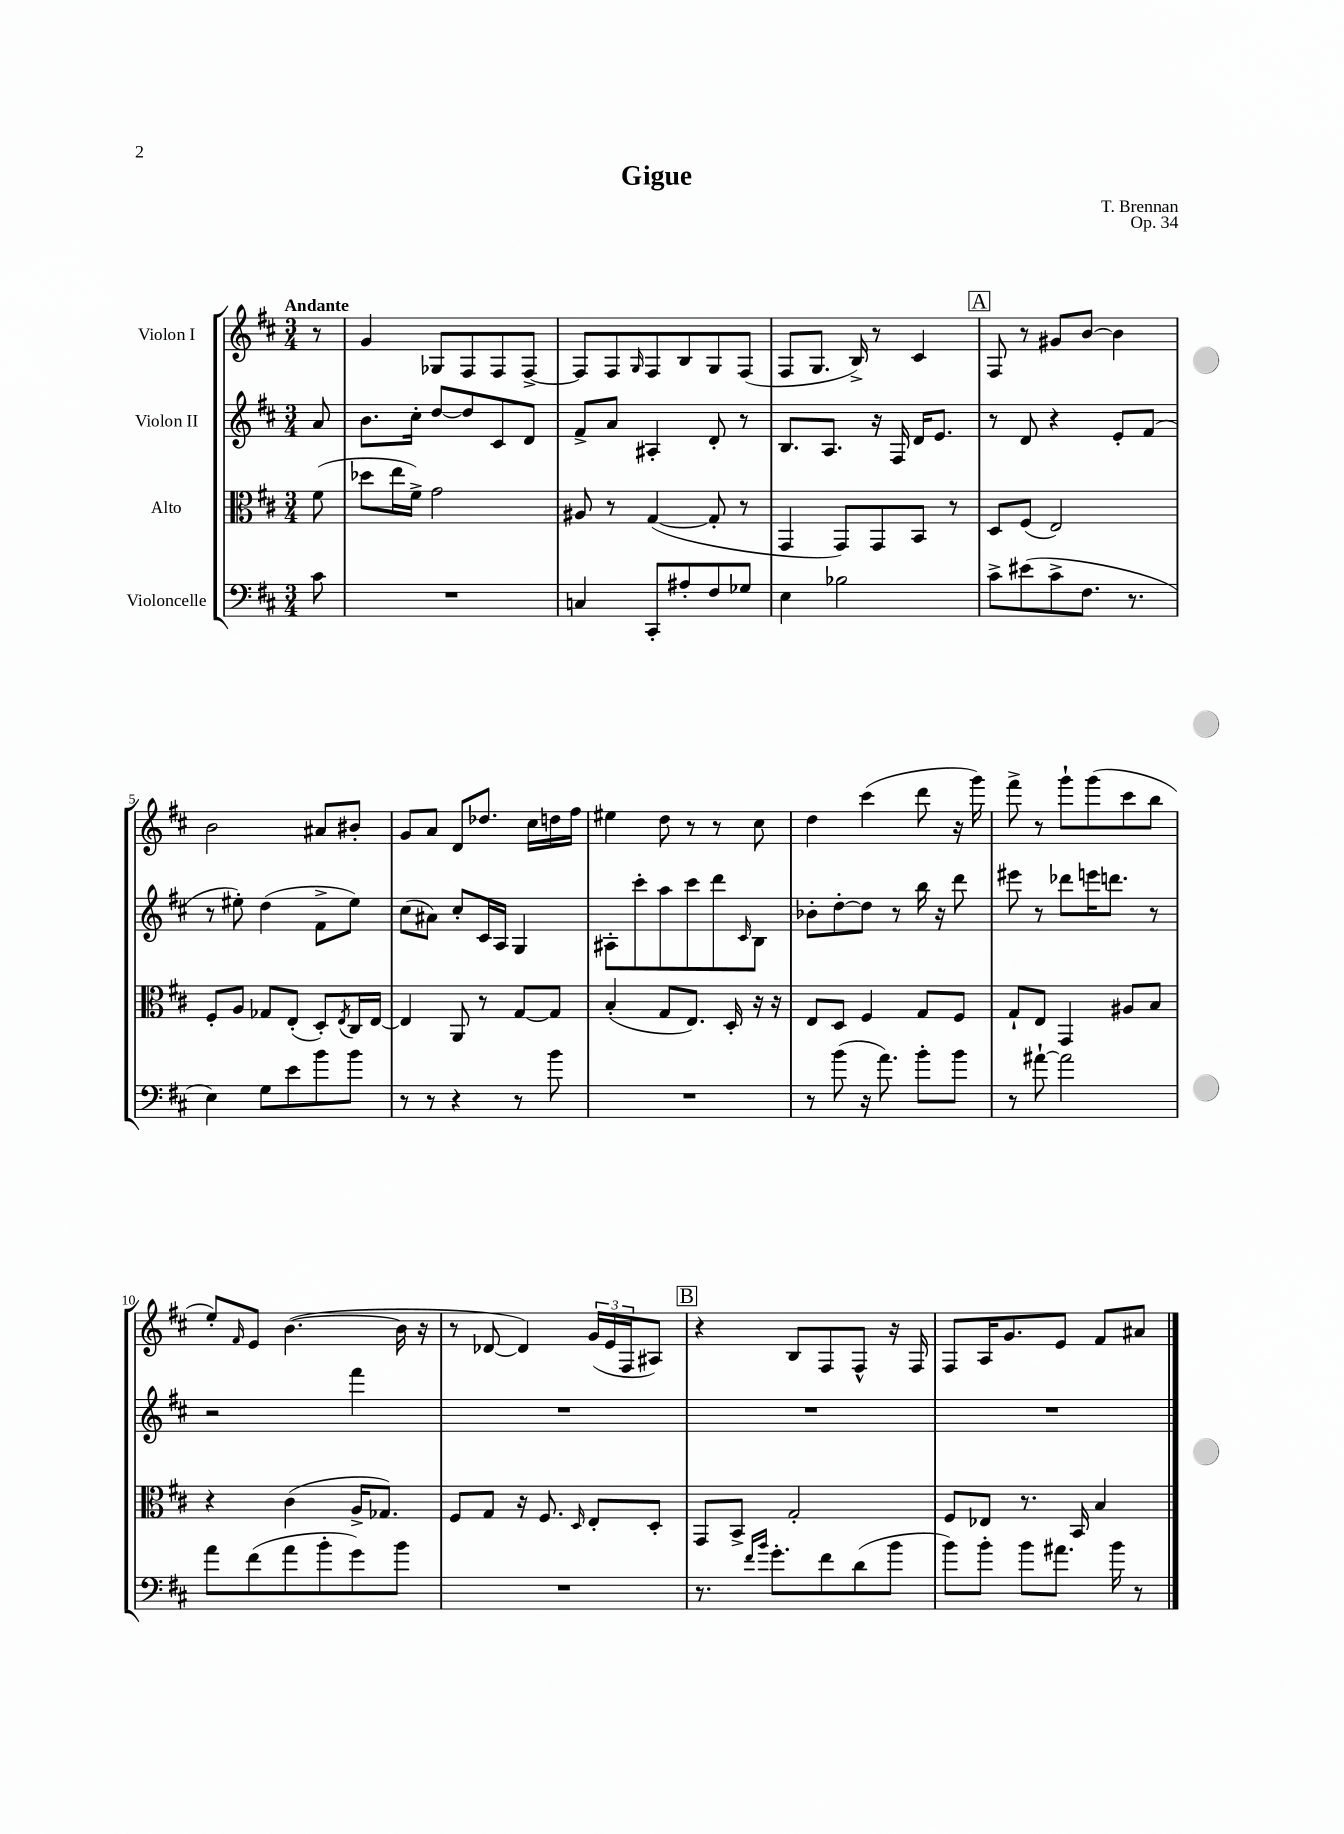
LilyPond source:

\header { title = "Gigue" composer = "T. Brennan" opus = "Op. 34" }
<<
\new StaffGroup <<
\new Staff = "s0" \with { instrumentName = "Violon I" } {
    \clef treble \key d \major \numericTimeSignature \time 3/4 \partial 8 \tempo "Andante"
    r8 |
    g'4 ges8 fis8 fis8 fis8~-> |
    fis8 fis8 \grace { g16 } fis8 b8 g8 fis8( |
    fis8 g8. b16->) r8 cis'4 |
    \mark \markup { \box "A" } fis8 r8 gis'8 b'8~ b'4 |
    b'2 ais'8 bis'8-. |
    g'8 a'8 d'8 des''8. cis''16 d''16 fis''16 |
    eis''4 d''8 r8 r8 cis''8 |
    d''4 cis'''4( d'''8 r16 g'''16) |
    fis'''8-> r8 g'''8-! g'''8( cis'''8 b''8 |
    e''8-.) \grace { fis'16 } e'8 b'4.~( b'16 r16 |
    r8 des'8~ des'4) \tuplet 3/2 { g'16( e'16 fis16 } ais8) |
    \mark \markup { \box "B" } r4 b8 fis8 fis8-^ r16 fis16 |
    fis8 a16 g'8. e'8 fis'8 ais'8 \bar "|." |
}
\new Staff = "s1" \with { instrumentName = "Violon II" } {
    \clef treble \key d \major \numericTimeSignature \time 3/4 \partial 8
    a'8 |
    b'8. cis''16-. d''8~ d''8 cis'8 d'8 |
    fis'8-> a'8 ais4-. d'8-. r8 |
    b8. a8. r16 fis16 d'16 e'8. |
    \mark \markup { \box "A" } r8 d'8 r4 e'8-. fis'8( |
    r8 eis''8-.) d''4( fis'8-> eis''8) |
    cis''8( ais'8) cis''8-. cis'16 a16 g4 |
    ais8-. cis'''8-. a''8 cis'''8 d'''8 \grace { cis'16 } b8 |
    bes'8-. d''8~-. d''8 r8 b''16 r16 d'''8 |
    eis'''8 r8 des'''8 e'''16 d'''8. r8 |
    r2 fis'''4 |
    R2. |
    \mark \markup { \box "B" } R2. |
    R2. \bar "|." |
}
\new Staff = "s2" \with { instrumentName = "Alto" } {
    \clef alto \key d \major \numericTimeSignature \time 3/4 \partial 8
    fis'8( |
    des''8 e''16 fis'16->) g'2 |
    ais8 r8 g4~( g8-. r8 |
    g,4 g,8) g,8 b,8 r8 |
    \mark \markup { \box "A" } d8 fis8( e2) |
    fis8-. a8 ges8 e8-.( d8-.) \acciaccatura { e8 } cis16 e16~ |
    e4 a,8 r8 g8~ g8 |
    b4-.( g8 e8.) d16-. r16 r16 |
    e8 d8 fis4 g8 fis8 |
    g8-! e8 g,4 ais8 b8 |
    r4 cis'4( a16-> ges8.) |
    fis8 g8 r16 fis8. \grace { d16 } e8-. d8-. |
    \mark \markup { \box "B" } g,8 b,8-> g2-. |
    fis8 ees8 r8. b,16 b4 \bar "|." |
}
\new Staff = "s3" \with { instrumentName = "Violoncelle" } {
    \clef bass \key d \major \numericTimeSignature \time 3/4 \partial 8
    cis'8 |
    R2. |
    c4 cis,8-. ais8-. fis8 ges8 |
    e4 bes2 |
    \mark \markup { \box "A" } cis'8-> eis'8( cis'8-> fis8. r8. |
    e4) g8 e'8 b'8 b'8 |
    r8 r8 r4 r8 b'8 |
    R2. |
    r8 b'8( r16 a'8.) b'8-. b'8 |
    r8 ais'8~-! ais'2 |
    a'8 fis'8( a'8 b'8-. g'8) b'8 |
    R2. |
    \mark \markup { \box "B" } r8. \grace { fis'16 b'16 } g'8.-. fis'8 d'8( b'8 |
    b'8) b'8-. b'8 ais'8. b'16 r8 \bar "|." |
}
>>
>>
